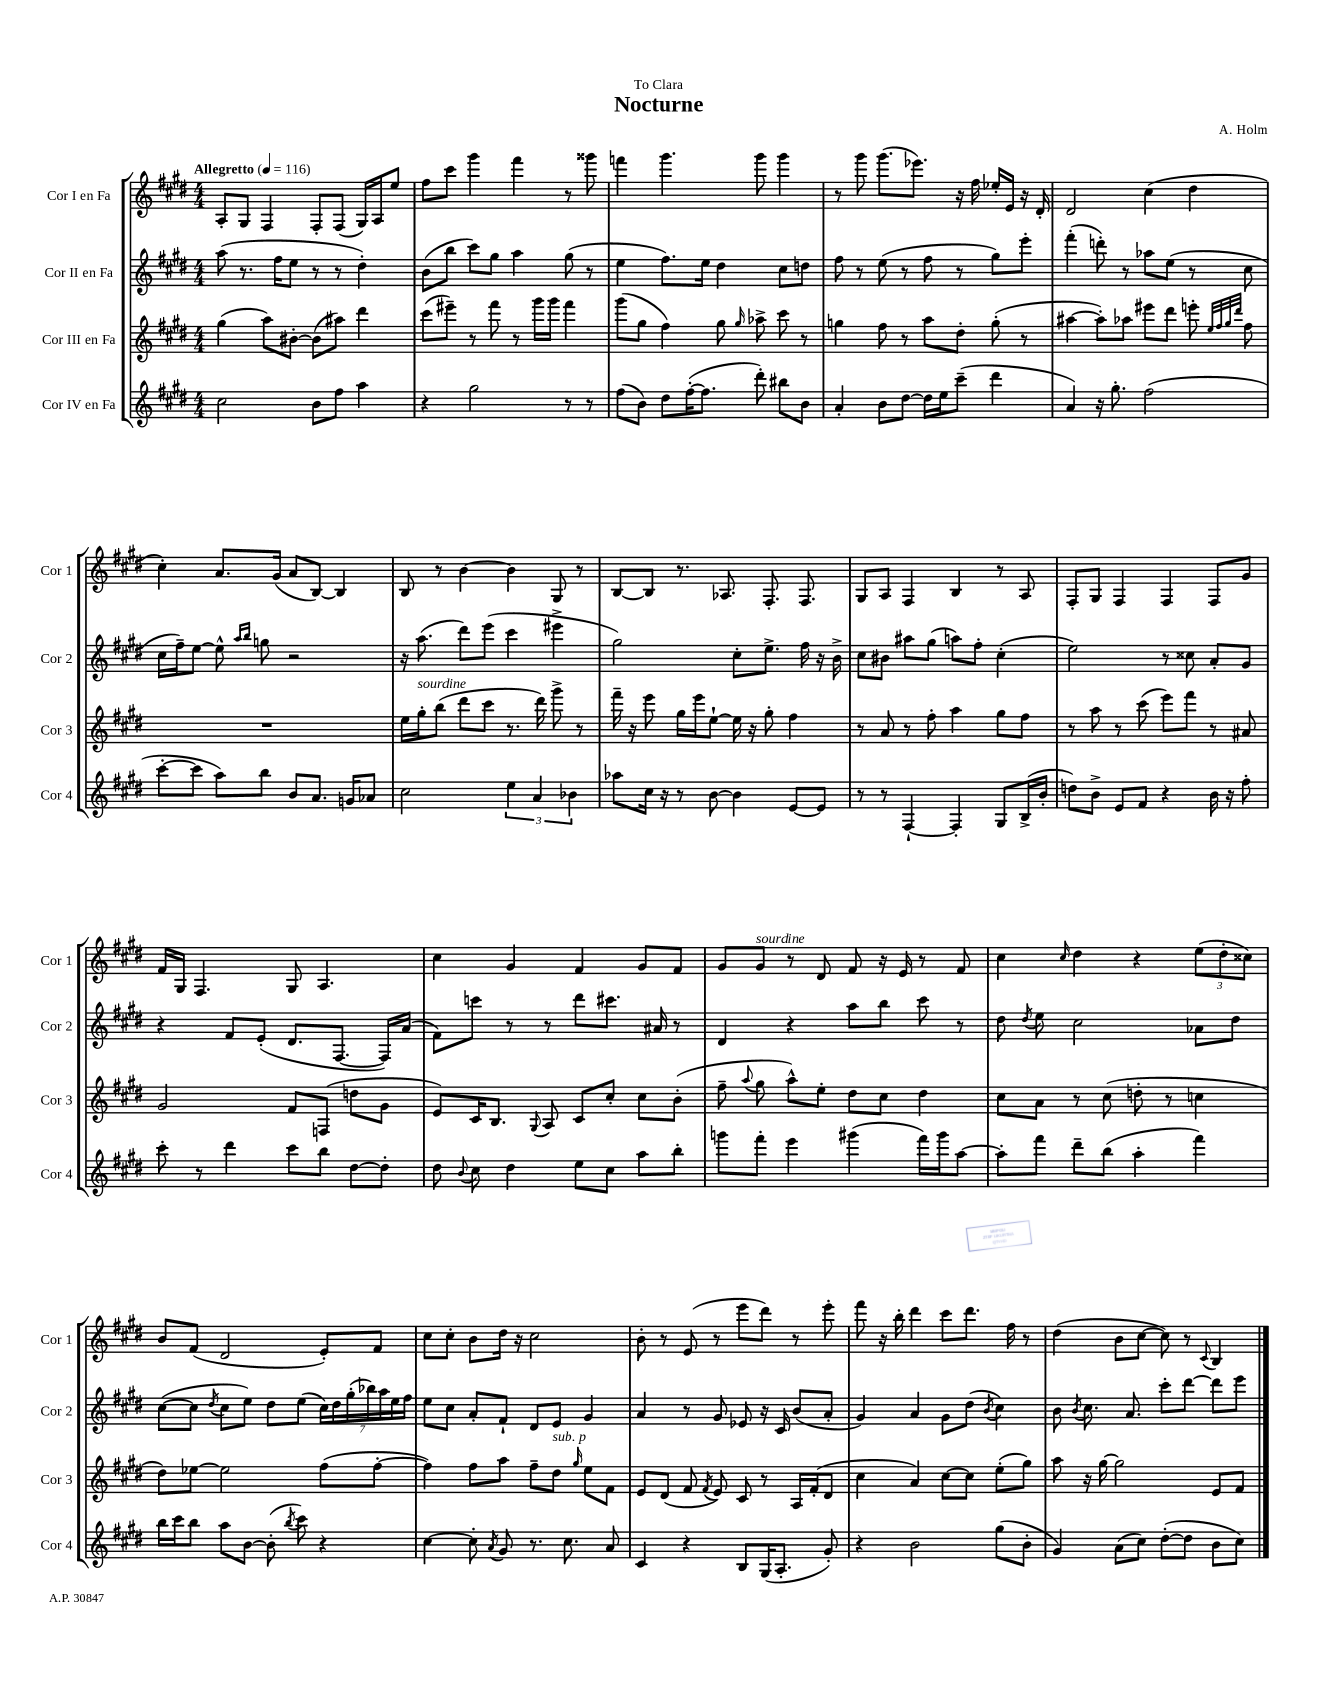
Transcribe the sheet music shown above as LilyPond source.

\header { title = "Nocturne" composer = "A. Holm" dedication = "To Clara" }
<<
\new StaffGroup <<
\new Staff = "s0" \with { instrumentName = "Cor I en Fa" shortInstrumentName = "Cor 1" } {
    \clef treble \key e \major \numericTimeSignature \time 4/4 \tempo "Allegretto" 4 = 116
    \autoBeamOff a8[-. gis8] fis4 fis8[-. fis8]( gis16[) a16 e''8] |
    fis''8[ cis'''8] gis'''4 fis'''4 r8 gisis'''8 |
    f'''4 gis'''4. gis'''8 gis'''4 |
    r8 gis'''8 gis'''8.[( ees'''8.]) r16 fis''16 ees''16[-. e'16] r16 dis'16-. |
    dis'2 cis''4( dis''4 |
    cis''4-.) a'8.[ gis'16]( a'8[ b8]~) b4 |
    b8 r8 b'4~ b'4 gis8 r8 |
    b8[~ b8] r8. aes8. fis8.-. fis8. |
    gis8[ a8] fis4 b4 r8 a8 |
    fis8[-. gis8] fis4 fis4 fis8[ gis'8] |
    fis'16[ gis16] fis4. gis8 a4. |
    cis''4 gis'4 fis'4 gis'8[ fis'8] |
    gis'8[ gis'8]^\markup { \italic "sourdine" } r8 dis'8 fis'8 r16 e'16 r8 fis'8 |
    cis''4 \grace { cis''16 } dis''4 r4 \tuplet 3/2 { e''8[( dis''8-. cisis''8]) } |
    b'8[ fis'8]( dis'2 e'8[-.) fis'8] |
    cis''8[ cis''8]-. b'8[ dis''16] r16 cis''2 |
    b'8-. r8 e'8( r8 e'''8[ dis'''8]) r8 e'''8-. |
    fis'''8 r16 b''16-. dis'''4 cis'''8[ dis'''8.] fis''16 r8 |
    dis''4( b'8[ cis''8]~ cis''8) r8 \appoggiatura { cis'8 } b4 \bar "|." |
}
\new Staff = "s1" \with { instrumentName = "Cor II en Fa" shortInstrumentName = "Cor 2" } {
    \clef treble \key e \major \numericTimeSignature \time 4/4
    \autoBeamOff a''8( r8. fis''16[ e''8] r8 r8 dis''4-.) |
    b'8[( b''8] cis'''8[) gis''8] a''4 gis''8( r8 |
    e''4 fis''8.[) e''16] dis''4 cis''8[ d''8] |
    fis''8 r8 e''8( r8 fis''8 r8 gis''8[) e'''8]-. |
    fis'''4-.( d'''8-.) r8 aes''8[ e''8]( r8 cis''8 |
    cis''16[ fis''16--) e''8]~ e''8-^ \grace { a''16[ b''16] } g''8 r2 |
    r16 a''8.( dis'''8[) e'''8]( cis'''4 eis'''4-> |
    gis''2) cis''8[-. e''8.]-> fis''16 r16 b'16-> |
    cis''8[ bis'8] ais''8[ gis''8]( a''8[) fis''8]-. cis''4-.( |
    e''2) r8 cisis''8 a'8[-. gis'8] |
    r4 fis'8[ e'8]-.( dis'8.[ fis8.]~ fis16[) a'16]( |
    fis'8[) c'''8] r8 r8 dis'''8[ cis'''8.] ais'16 r8 |
    dis'4 r4 a''8[ b''8] cis'''8 r8 |
    dis''8 \acciaccatura { dis''8 } e''8 cis''2 aes'8[ dis''8] |
    cis''8[~( cis''8] \acciaccatura { dis''8 } cis''8[ e''8]) dis''8[ e''8]( \tuplet 7/4 { cis''16[) dis''16 gis''16-.( bes''16) a''16 e''16 fis''16] } |
    e''8[ cis''8] a'8[-. fis'8]-! dis'8[ e'8] gis'4 |
    a'4 r8 gis'8 ees'8 r16 cis'16 b'8[( a'8]-. |
    gis'4) a'4 gis'8[ dis''8]( \acciaccatura { b'8 } cis''4) |
    b'8 \acciaccatura { b'8 } cis''8. a'8. cis'''8[-. dis'''8]~ dis'''8[ e'''8] \bar "|." |
}
\new Staff = "s2" \with { instrumentName = "Cor III en Fa" shortInstrumentName = "Cor 3" } {
    \clef treble \key e \major \numericTimeSignature \time 4/4
    \autoBeamOff gis''4( a''8[) bis'8]~-. bis'8[( ais''8]) dis'''4 |
    cis'''8[( eis'''8]--) r8 fis'''8 r8 gis'''16[ gis'''16] fis'''4 |
    gis'''8[( gis''8] fis''4) gis''8 \grace { gis''16 } aes''8-> cis'''8 r8 |
    g''4 fis''8 r8 a''8[ dis''8]-. g''8-.( r8 |
    ais''4~ ais''8[-.) aes''8] eis'''8[ dis'''8] e'''8-. \grace { e''32[ fis''32 gis''32 dis'''32] } fis''8 |
    R1 |
    e''16[ gis''16-.^\markup { \italic "sourdine" } b''8]( dis'''8[ cis'''8] r8. dis'''16) gis'''8-> r8 |
    fis'''16-- r16 e'''8 gis''16[ e'''16 e''8]~-! e''16 r16 gis''8-. fis''4 |
    r8 a'8 r8 fis''8-. a''4 gis''8[ fis''8] |
    r8 a''8 r8 cis'''8( e'''8[) fis'''8] r8 ais'8 |
    gis'2 fis'8[ f8]( d''8[ gis'8] |
    e'8[) cis'16 b8.] \appoggiatura { gis8 } a8 cis'8[ cis''8]-. cis''8[ b'8]-.( |
    fis''8-- \appoggiatura { a''8 } gis''8 a''8[-^) e''8]-. dis''8[ cis''8] dis''4 |
    cis''8[ a'8] r8 cis''8( d''8-. r8 c''4 |
    dis''8[) ees''8]~ ees''2 fis''8[( fis''8]~-. |
    fis''4) fis''8[ a''8] fis''8[-- dis''8]^\markup { \italic "sub. p" } \grace { gis''16 } e''8[ fis'8] |
    e'8[ dis'8]( fis'8 \acciaccatura { fis'8 } e'8) cis'8 r8 a16[ fis'16-.( dis'8] |
    cis''4 a'4) cis''8[~ cis''8] e''8[-.( gis''8]) |
    a''8 r16 gis''16~ gis''2 e'8[ fis'8] \bar "|." |
}
\new Staff = "s3" \with { instrumentName = "Cor IV en Fa" shortInstrumentName = "Cor 4" } {
    \clef treble \key e \major \numericTimeSignature \time 4/4
    \autoBeamOff cis''2 b'8[ fis''8] a''4 |
    r4 gis''2 r8 r8 |
    fis''8[( b'8]) dis''8[ fis''16~-.( fis''8.] dis'''8-.) bis''8[ b'8] |
    a'4-. b'8[ dis''8]~ dis''16[ e''16 cis'''8]--( dis'''4 |
    a'4) r16 gis''8.-. fis''2( |
    cis'''8[~-. cis'''8] a''8[) b''8] b'8[ a'8.] g'16[ aes'8] |
    cis''2 \tuplet 3/2 { e''4 a'4 bes'4 } |
    aes''8[ cis''16] r16 r8 b'8~ b'4 e'8[~ e'8] |
    r8 r8 fis4~-! fis4-. gis8[ b16->( b'16]-. |
    d''8[) b'8]-> e'8[ fis'8] r4 b'16 r16 fis''8-. |
    cis'''8-. r8 dis'''4 cis'''8[ b''8] dis''8[~ dis''8]-. |
    dis''8 \appoggiatura { b'8 } cis''8 dis''4 e''8[ cis''8] a''8[ b''8]-. |
    g'''8[ fis'''8]-. e'''4 gis'''4( fis'''16[) gis'''16 a''8]~ |
    a''8[-. fis'''8] dis'''8[-- b''8]( a''4-. fis'''4) |
    b''16[ cis'''16 b''8] a''8[ b'8]~ b'8-.( \acciaccatura { b''8 } cis'''8) r4 |
    cis''4~ cis''8-. \acciaccatura { a'8 } gis'8 r8. cis''8. a'8 |
    cis'4 r4 b8[ gis16( a8.]-. gis'8-.) |
    r4 b'2 gis''8[( b'8]-. |
    gis'4) a'8[( cis''8]) dis''8[~-.( dis''8] b'8[ cis''8]) \bar "|." |
}
>>
>>
\layout { \context { \Score \remove "Bar_number_engraver" } }
